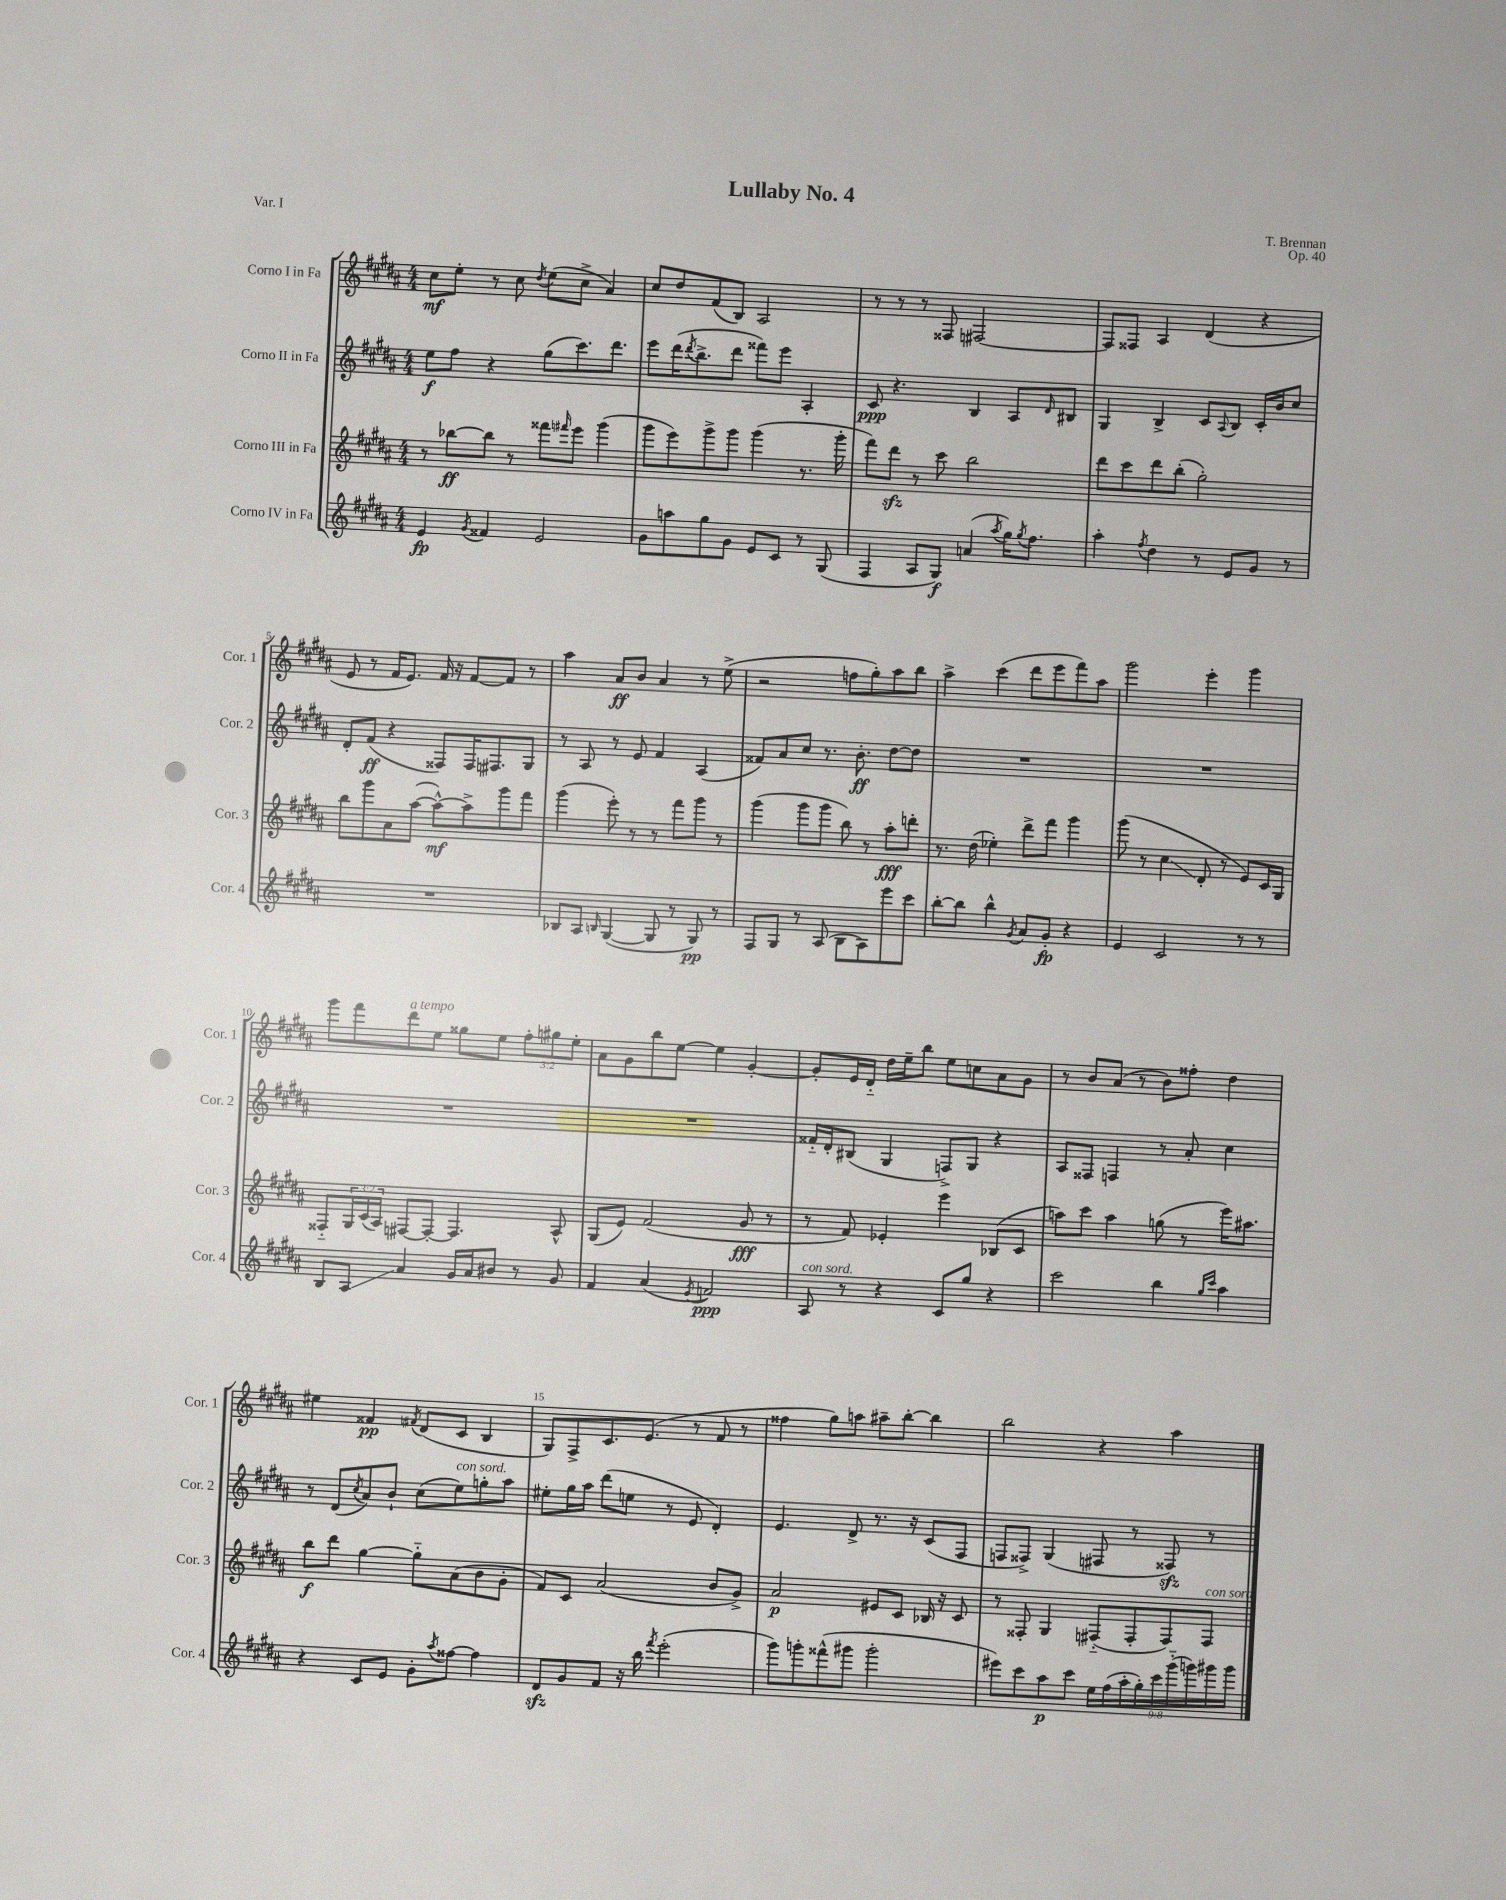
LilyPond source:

\header { title = "Lullaby No. 4" composer = "T. Brennan" opus = "Op. 40" piece = "Var. I" }
<<
\new StaffGroup <<
\new Staff = "s0" \with { instrumentName = "Corno I in Fa" shortInstrumentName = "Cor. 1" } {
    \clef treble \key b \major \numericTimeSignature \time 4/4 \override Staff.TupletNumber.text = #tuplet-number::calc-fraction-text
    cis''8\mf e''8-. r8 cis''8 \acciaccatura { dis''8 } e''8( cis''8-> ais'4) |
    cis''8 dis''8 fis'8( b8) ais2 |
    r8 r8 r8 fisis8 fis2~ |
    fis8 fisis8 ais4 dis'4( r4 |
    e'8 r8 fis'16 e'8.) fis'16 r16 fis'8~ fis'8 r8 |
    ais''4 ais'8\ff b'8 ais'4 r8 e''8->( |
    r2 f''8 gis''8-.) ais''8 b''8 |
    ais''4-> cis'''4( dis'''8 e'''8 fis'''8) ais''8 |
    gis'''2 e'''4-. gis'''4 |
    gis'''8 fis'''8 dis'''8^\markup { \italic "a tempo" } e''8 gisis''8 e''8 \tuplet 3/2 { fis''8-. gis''8 e''8-. } |
    ais'8 gis'8 b''8 e''8~ e''4 gis'4~-. |
    gis'8-. e'16 dis'16-_ dis''16 e''16-- b''8 e''8 c''8 ais'8 gis'8 |
    r8 b'8 ais'8( r8 b'8) fisis''8-. dis''4 |
    eis''4 fisis'4\pp \acciaccatura { fis'8 } dis'8( cis'8 b4 |
    gis8) fis8-> cis'8. e'8.( r8 fis'8 r8 |
    fisis''4 gis''8) a''8 ais''8-- b''8~-. b''4 |
    b''2 r4 ais''4 \bar "|." |
}
\new Staff = "s1" \with { instrumentName = "Corno II in Fa" shortInstrumentName = "Cor. 2" } {
    \clef treble \key b \major \numericTimeSignature \time 4/4
    e''8\f fis''8 r4 gis''8( cis'''8.) dis'''8. |
    e'''8 dis'''16( \acciaccatura { dis'''8 } b''8.-> dis'''8 fisis'''8) e'''8 ais4-. |
    cis'8\ppp r4. b4 ais8 \grace { dis'16 } bis8 |
    gis4 b4-> cis'8 \appoggiatura { ais8 } b8 cis'16-. b'16 cis''8 |
    dis'8-. fis'8\ff( r4 fisis8) fisis16 fis8. gis8 |
    r8 ais8 r8 e'8 fis'4 ais4( |
    fisis'8) ais'8 cis''8 r8. b'8.-.\ff dis''8~ dis''8 |
    R1 |
    R1 |
    R1 |
    R1 |
    fisis'16-_ dis'16-. bis8( gis4 f8->) gis8 r4 |
    ais8 fisis8 f4 r8 ais'8-. cis''4 |
    r8 dis'8( \acciaccatura { cis''8 } ais'8) b'8-! cis''8( e''8^\markup { \italic "con sord." }) g''8-. ais''8 |
    eis''8-. gis''16 ais''16 dis'''8( e''8 r8 e'8 dis'4-.) |
    e'4. dis'8-> r8. r16 cis'8( fis8 |
    f8 fisis8->) gis4( fis8 r8 fisis8\sfz) r8 \bar "|." |
}
\new Staff = "s2" \with { instrumentName = "Corno III in Fa" shortInstrumentName = "Cor. 3" } {
    \clef treble \key b \major \numericTimeSignature \time 4/4 \override Staff.TupletNumber.text = #tuplet-number::calc-fraction-text
    r8 bes''8~\ff bes''8 r8 fisis'''8 \grace { fis'''16 } e'''8 gis'''4( |
    gis'''8 e'''8) gis'''8-> gis'''8 gis'''4( r8. gis'''16-. |
    fis'''8) dis'''8\sfz r8 cis'''8 b''2 |
    dis'''8 cis'''8 dis'''8 b''8-.( gis''2-.) |
    b''8 gis'''8 ais'8 ais''8~( ais''8~-^\mf) ais''8-> gis'''8 fis'''8 |
    gis'''4( e'''8-.) r8 r8 fis'''8 gis'''8 r8 |
    gis'''4( gis'''8 gis'''8 b''8) r8 ais''8-.\fff d'''8-. |
    r8. dis''16( ees''4-.) dis'''8-> fis'''8 gis'''4 |
    gis'''8( r8 cis''4\glissando dis'8-. r8 e'8) cis'16 gis16 |
    fisis8-_ \tuplet 3/2 { gis16 cis'16( ais16) } fis8~ fis8~-. fis4. ais8-^ |
    gis8( e'8) fis'2( gis'8\fff r8 |
    r8 fis'8) ees'4-. e'''4 bes8( cis'8 |
    a''8) cis'''8 a''4 g''8( r8 e'''16) ais''8. |
    b''8\f dis'''8 gis''4~ gis''8-_ ais'8( b'8 gis'8-. |
    fis'8) cis'8 ais'2( b'8 gis'8->) |
    ais'2\p eis'8 cis'8 bes16 r16 cis'8 |
    r8 fisis8-. gis4 fis8-_( fis8-. fis8) fis8^\markup { \italic "con sord." } \bar "|." |
}
\new Staff = "s3" \with { instrumentName = "Corno IV in Fa" shortInstrumentName = "Cor. 4" } {
    \clef treble \key b \major \numericTimeSignature \time 4/4 \override Staff.TupletNumber.text = #tuplet-number::calc-fraction-text
    e'4\fp \acciaccatura { gis'8 } fisis'4 e'2 |
    gis'8 a''8 gis''8 gis'8 e'8 cis'8 r8 gis8( |
    fis4 ais8 gis8\f) a'4( \acciaccatura { ais''8 } gis''16) \acciaccatura { gis''8 } fis''8. |
    ais''4-. \acciaccatura { fis''8 } dis''4 r8 e'8 gis'8 r8 |
    R1 |
    bes8 ais8 \grace { b16 } gis4~( gis8 r8 gis8\pp) r8 |
    fis8 gis8 r8 ais8( b8 ais8) e'''8 cis'''8 |
    b''8~-. b''8 b''4-^ \acciaccatura { gis'8 } ais'8 gis'8-.\fp r4 |
    e'4 cis'2 r8 r8 |
    b8 ais8\glissando ais'4 gis'16 ais'16 bis'8 r8 gis'8 |
    fis'4 ais'4( \acciaccatura { e'8 } f'2\ppp) |
    ais8^\markup { \italic "con sord." } r8 r4 cis'8 gis''8 r4 |
    cis'''2 b''4 \grace { gis''16 cis'''16 } ais''4 |
    r4 cis'8 e'8 gis'8-. \acciaccatura { ais''8 } fisis''8~ fisis''4 |
    dis'8\sfz gis'8 fis'8 r16 b''16 \acciaccatura { fis'''8 } e'''2-.( |
    gis'''8) g'''8-. fisis'''8-^( gis'''8 gis'''2-. |
    eis'''8) cis'''8 ais''8\p cis'''8 \tuplet 9/8 { e''16 fis''16( ais''16-. gis''16-.) cis'''16 gis'''16-_( g'''16) gis'''16 gis'''16 } \bar "|." |
}
>>
>>
\layout { \context { \Score \override BarNumber.break-visibility = ##(#f #t #t) barNumberVisibility = #(every-nth-bar-number-visible 5) } }
